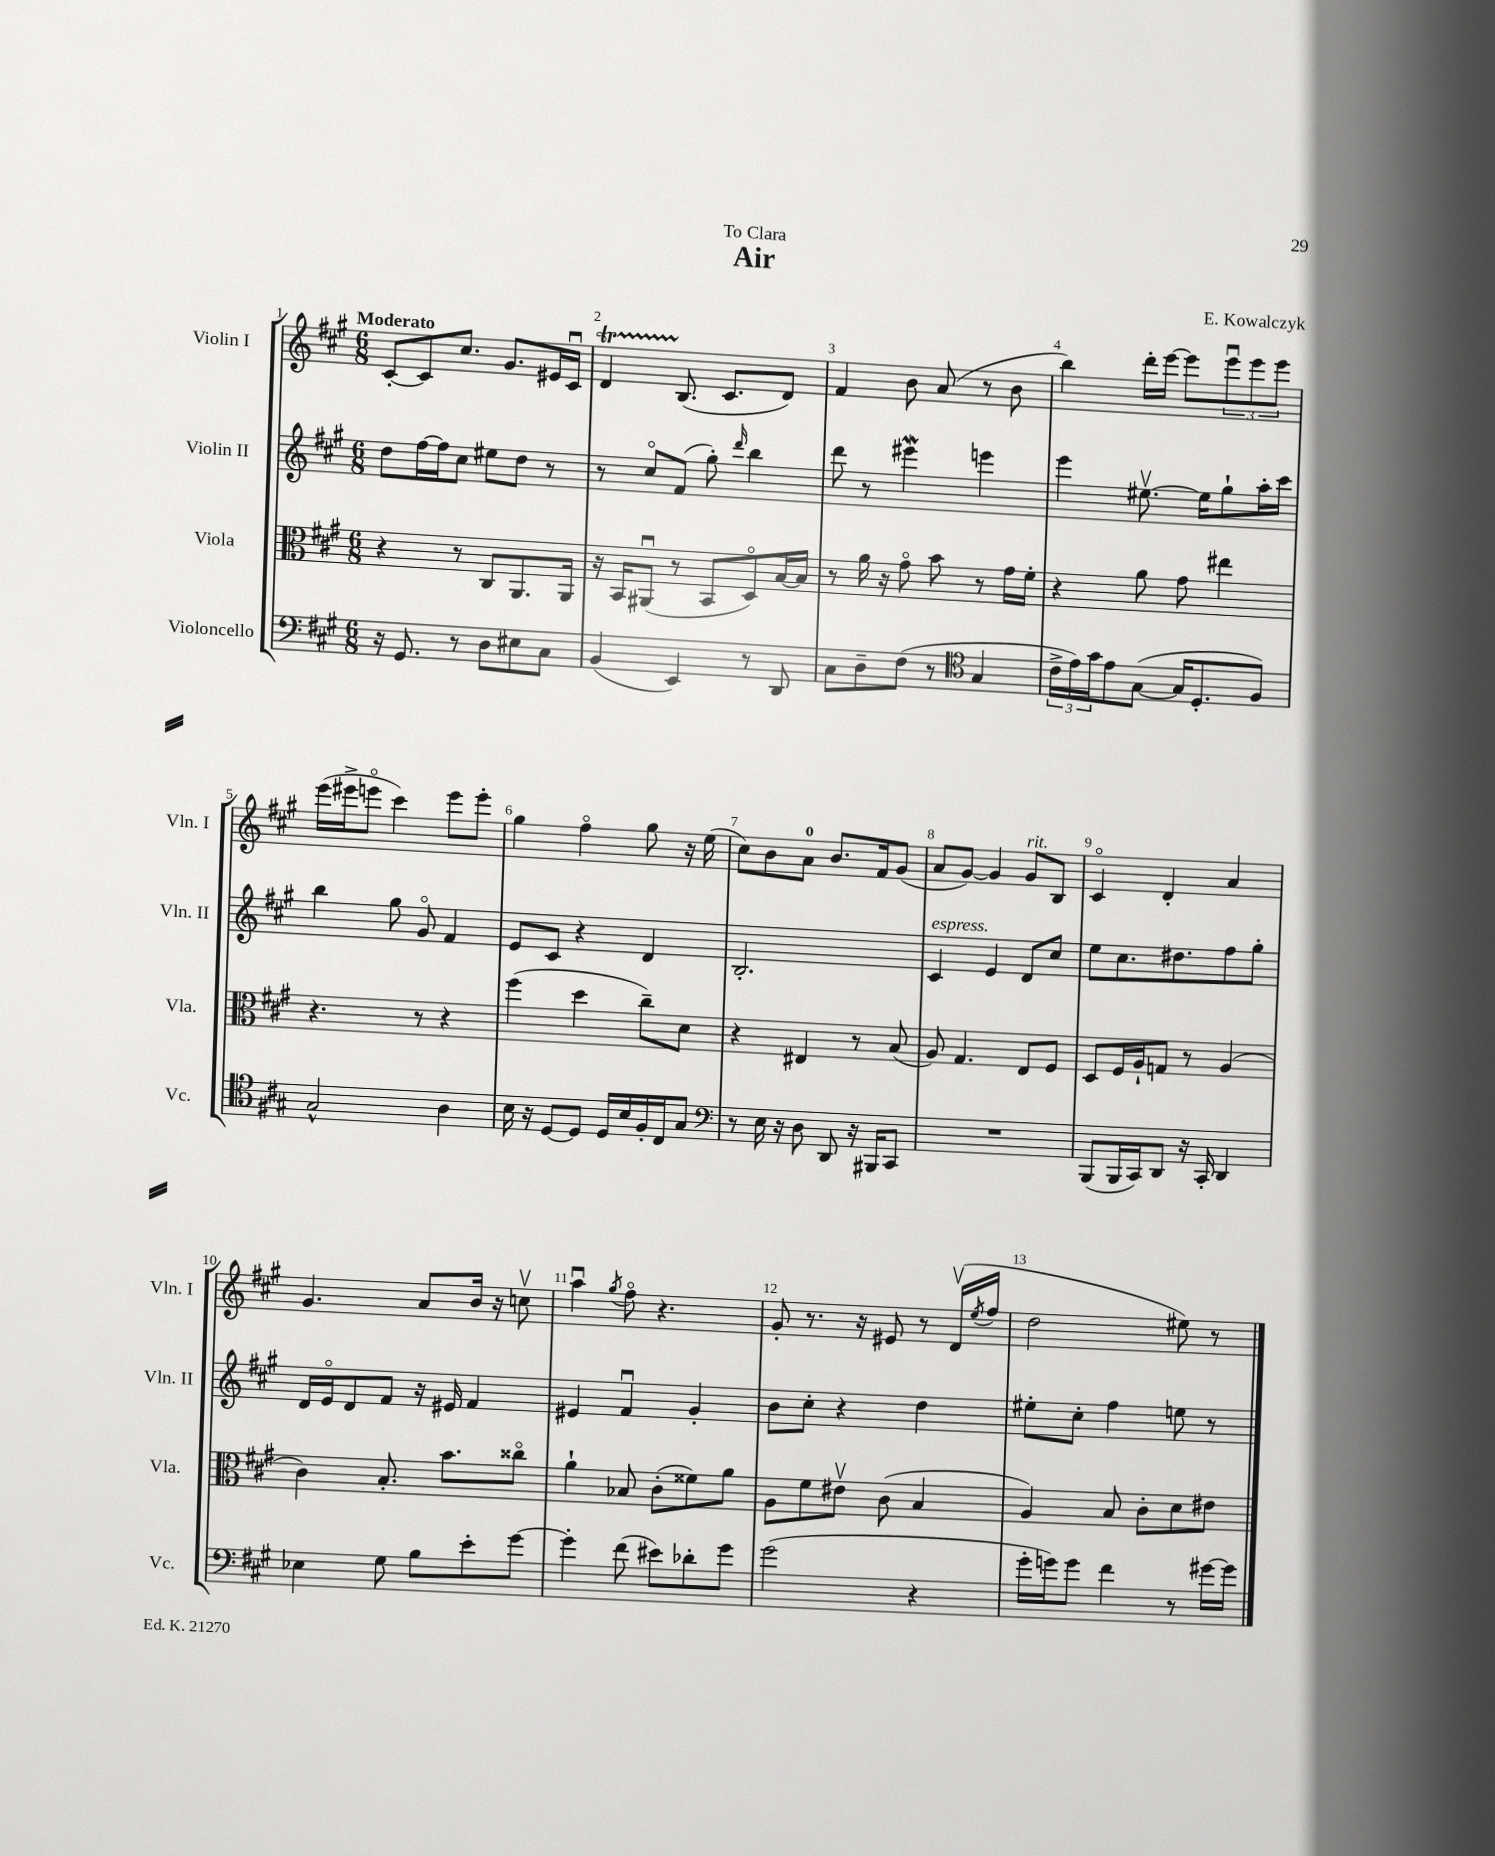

**kern	**kern	**kern	**kern
*staff4	*staff3	*staff2	*staff1
*clefF4	*clefC3	*clefG2	*clefG2
*k[f#c#g#]	*k[f#c#g#]	*k[f#c#g#]	*k[f#c#g#]
*M6/8	*M6/8	*M6/8	*M6/8
16r	4r	8dd	[8c#'
8.GG#	.	.	.
.	.	[16ff#	8c#]
.	.	16ff#]	.
8r	8r	8cc#	8.cc#
8D	8C#	8ee#	.
.	.	.	8.g#
8E#	8.AA	8dd	.
8C#	.	8r	16e#
.	16AA	.	16c#u
=	=	=	=
(4BB	16r	8r	4d
.	16BB	.	.
.	(8AA#u	8cc#o	.
4EE)	8r	(8f#	(8.B
.	8BB	8gg#')	.
.	.	.	8.c#
.	.	16qqddd	.
8r	8Do)	4bb	.
8DD	[16B	.	8d)
.	16B]	.	.
=	=	=	=
8C#	8r	8ddd	4f#
8D~	16a	8r	.
.	16r	.	.
(8F#	8g#o	4eee#	8b
8r	8b	.	(8a
*clefC4	*	*	*
4G#	8r	4eee	8r
.	16g#	.	8b
.	16f#'	.	.
=	=	=	=
24c#^	4r	4eee	4bb)
24e)	.	.	.
24g#	.	.	.
8e	.	.	.
([8G#	8a	[8.ee#v	16ddd'
.	.	.	[16eee
16G#]	8g#	.	8eee]
8.D'	.	16ee#]	.
.	4ee#	8gg#`	12eeeu
.	.	.	12eee
8F#)	.	16aa'	.
.	.	.	12eee
.	.	16ccc#	.
=	=	=	=
2G#^^	4.r	4bb	(16eee
.	.	.	16eee#^
.	.	.	8eeeo
.	.	8gg#	4ccc#)
.	8r	8g#o	.
4A	4r	4f#	8eee
.	.	.	8eee'
=	=	=	=
16B	(4ff#	8e	4gg#
16r	.	.	.
[8D	.	8c#	.
8D]	4dd	4r	4ff#o
16D	.	.	.
16B	.	.	.
16F#'	8cc#~)	4d	8gg#
16C#	.	.	.
8G#	8d	.	16r
.	.	.	(16ee
=	=	=	=
*clefF4	*	*	*
8r	4r	2.B'	8cc#)
16E	.	.	8b
16r	.	.	.
8D	4E#	.	8a
8DD	.	.	8.b
16r	8r	.	.
16BBB#	.	.	16f#
8CC#	(8B	.	(8g#
=	=	=	=
2.r	8A)	4c#	8a
.	4.G#	.	[8g#)
.	.	4e	4g#]
.	8E	8d	8g#
.	8F#	8cc#	8B
=	=	=	=
(8BBB	8D	8ee	4c#o
16BBB	16F#	8.cc#	.
16CC#)	16A`	.	.
8DD	8G	.	4d'
.	.	8.dd#	.
16r	8r	.	.
16CC#'	.	.	.
4DD	(4A	8ff#	4a
.	.	8gg#'	.
=	=	=	=
4E-	4c#)	16d	4.g#
.	.	16eo	.
.	.	8d	.
8G#	8.B'	8f#	.
8B	.	16r	8a
.	8.b	16e#	.
8e'	.	4f#	16b
.	.	.	16r
[8g#	8cc##o	.	8ccv
=	=	=	=
4g#']	4a`	4e#	4aau
.	.	.	8qgg#
(8f#	8B-	4f#u	8ff#o
8e#)	(8c#'	.	4.r
8d-'	8f##)	4g#'	.
8g#	8a	.	.
=	=	=	=
(2g#	8A	8b	8g#'
.	8f#	8cc#'	8.r
.	8e#v	4r	.
.	.	.	16r
.	(8c#	.	8e#
4r	4B	4dd	8r
.	.	.	(16dv
.	.	.	8qee
.	.	.	16ff#
=	=	=	=
16g#'	4A)	8ee#'	2dd
16g)	.	.	.
8g	.	8cc#'	.
4f#	8B	4ff#	.
.	8c#'	.	.
8r	8d	8ee	8ee#)
[16g#	8e#	8r	8r
16g#]	.	.	.
==	==	==	==
*-	*-	*-	*-
